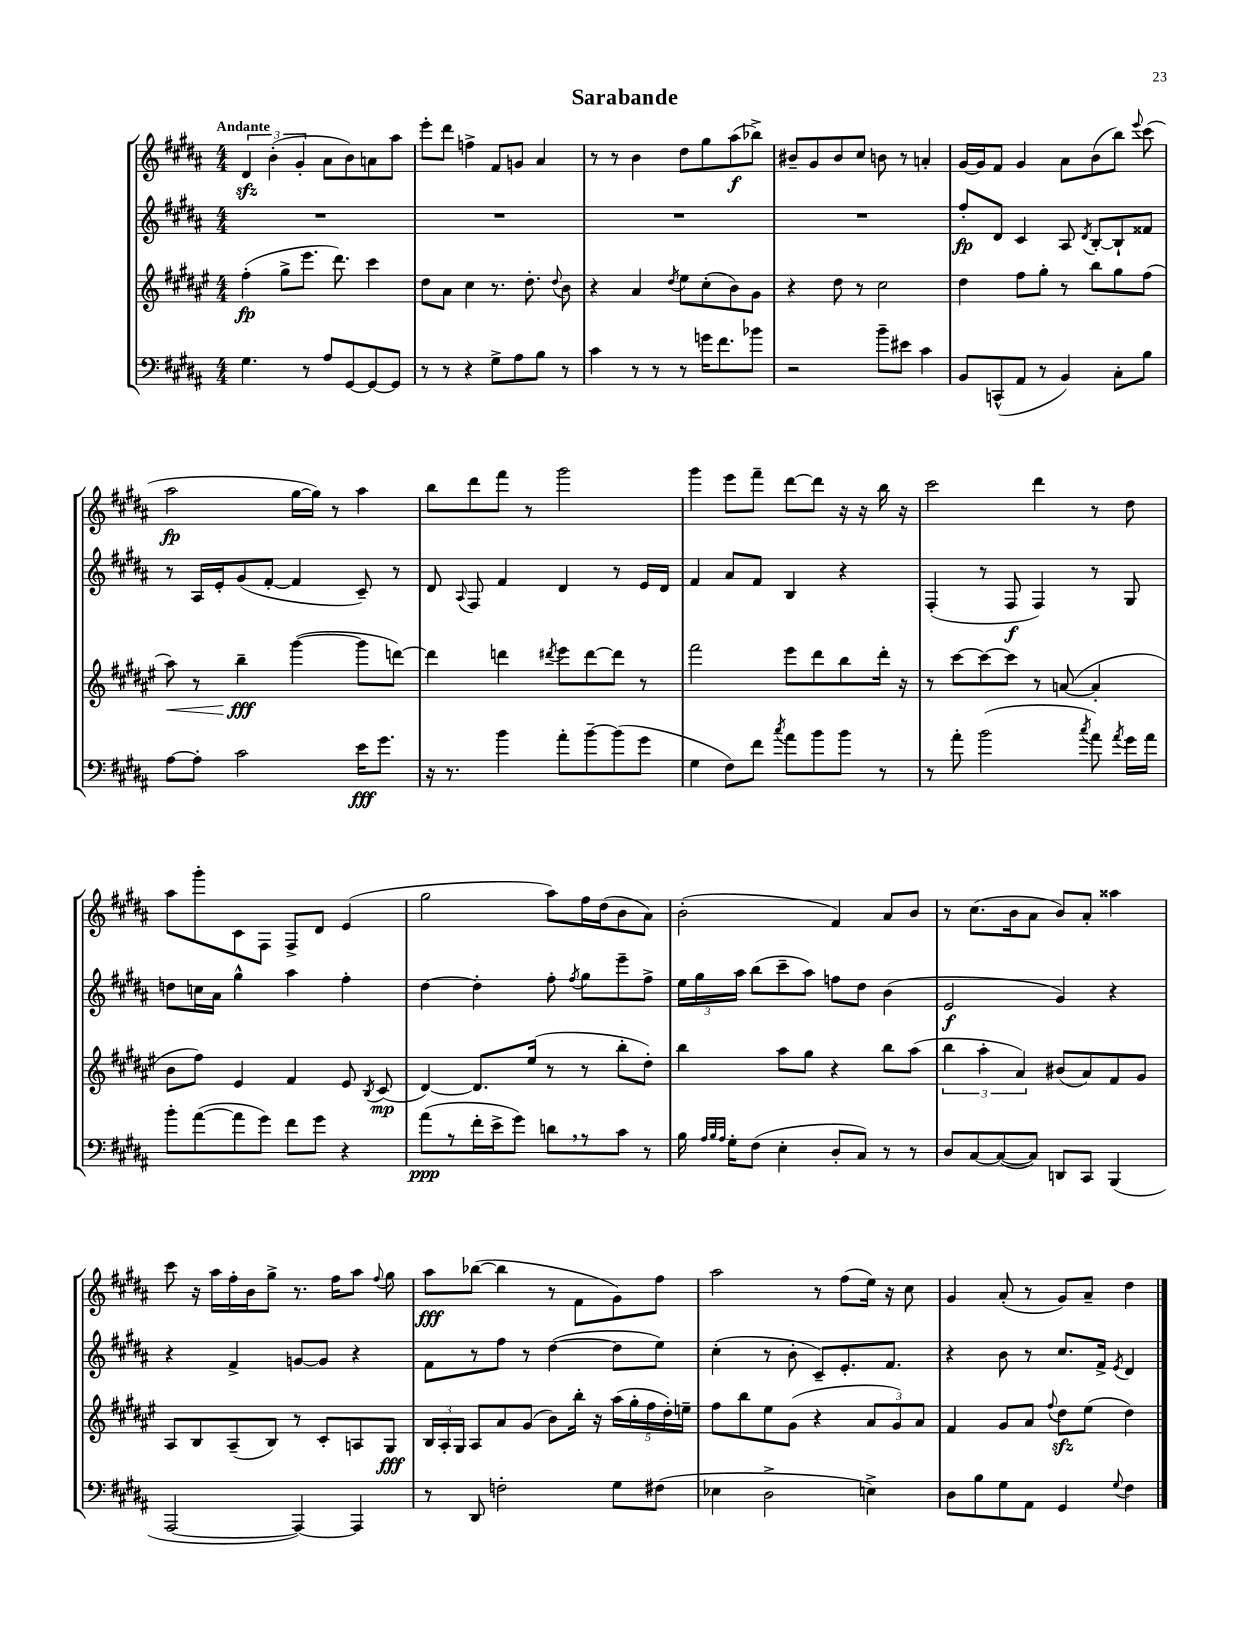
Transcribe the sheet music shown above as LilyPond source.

\header { title = "Sarabande" }
<<
\new StaffGroup <<
\new Staff = "s0" {
    \clef treble \key b \major \numericTimeSignature \time 4/4 \tempo "Andante"
    \autoBeamOff \tuplet 3/2 { dis'4\sfz b'4-.( gis'4-. } ais'8[ b'8) a'8 ais''8] |
    e'''8[-. dis'''8] f''4-> fis'8[ g'8] ais'4 |
    r8 r8 b'4 dis''8[ gis''8 ais''8\f( bes''8]->) |
    bis'8[-- gis'8 bis'8 cis''8] b'8 r8 a'4-. |
    gis'16[~ gis'16 fis'8] gis'4 ais'8[ b'8( b''8]) \appoggiatura { e'''8 } cis'''8( |
    ais''2\fp gis''16[~ gis''16]) r8 ais''4 |
    b''8[ dis'''8 fis'''8] r8 gis'''2 |
    gis'''4 e'''8[ fis'''8]-- dis'''8[~ dis'''8] r16 r16 b''16 r16 |
    cis'''2 dis'''4 r8 dis''8 |
    ais''8[ gis'''8-. cis'8 fis8] fis8[-> dis'8] e'4( |
    gis''2 ais''8[) fis''16 dis''16( b'8 ais'8]) |
    b'2-.( fis'4) ais'8[ b'8] |
    r8 cis''8.[( b'16 ais'8] b'8[) ais'8]-. aisis''4 |
    cis'''8 r16 ais''16[ fis''16-. b'16 gis''8]-> r8. fis''16[ ais''8] \appoggiatura { fis''8 } gis''8 |
    ais''8[\fff bes''8]~( bes''4 r8 fis'8[ gis'8) fis''8] |
    ais''2 r8 fis''8[( e''16]) r16 cis''8 |
    gis'4 ais'8-.( r8 gis'8[) ais'8]-- dis''4 \bar "|." |
}
\new Staff = "s1" {
    \clef treble \key b \major \numericTimeSignature \time 4/4
    \autoBeamOff R1 |
    R1 |
    R1 |
    R1 |
    fis''8[-.\fp dis'8] cis'4 ais8 \acciaccatura { dis'8 } b8[~-. b8-! fisis'8] |
    r8 ais16[ e'16-. gis'8( fis'8]~-. fis'4 cis'8--) r8 |
    dis'8 \appoggiatura { ais8 } fis8 fis'4 dis'4 r8 e'16[ dis'16] |
    fis'4 ais'8[ fis'8] b4 r4 |
    fis4-.( r8 fis8\f fis4) r8 gis8 |
    d''8[ c''16 ais'16] gis''4-^ ais''4 fis''4-. |
    dis''4~ dis''4-. fis''8-. \acciaccatura { fis''8 } gis''8[ e'''8-- fis''8]-> |
    \tuplet 3/2 { e''16[ gis''16 ais''16] } b''8[( cis'''8-- ais''8]) f''8[ dis''8] b'4( |
    e'2\f gis'4) r4 |
    r4 fis'4-> g'8[~ g'8] r4 |
    fis'8[ r8 fis''8] r8 dis''4~( dis''8[ e''8]) |
    cis''4-.( r8 b'8-. cis'8[--) e'8.-. fis'8.] |
    r4 b'8 r8 cis''8.[ fis'16]-> \acciaccatura { e'8 } dis'4 \bar "|." |
}
\new Staff = "s2" {
    \clef treble \key fis \major \numericTimeSignature \time 4/4
    \autoBeamOff fis''4-.\fp( gis''8[-> eis'''8.] dis'''8.) cis'''4 |
    dis''8[ ais'8] cis''4 r8. dis''8.-. \appoggiatura { dis''8 } b'8 |
    r4 ais'4 \acciaccatura { dis''8 } eis''8[ cis''8-.( b'8) gis'8] |
    r4 dis''8 r8 cis''2 |
    dis''4 fis''8[ gis''8]-. r8 b''8[ gis''8 fis''8]( |
    ais''8\<) r8 b''4--\fff\! gis'''4~( gis'''8[ d'''8]~) |
    d'''4 d'''4 \acciaccatura { dis'''8 } eis'''8[ dis'''8~ dis'''8] r8 |
    fis'''2 eis'''8[ dis'''8 b''8 dis'''16]-. r16 |
    r8 cis'''8[~ cis'''8~ cis'''8] r8 a'8~( a'4-. |
    b'8[ fis''8]) eis'4 fis'4 eis'8 \acciaccatura { b8 } cis'8\mp( |
    dis'4~) dis'8.[ eis''16]( r8 r8 b''8[-. dis''8]-.) |
    b''4 ais''8[ gis''8] r4 b''8[ ais''8]( |
    \tuplet 3/2 { b''4 ais''4-. ais'4) } bis'8[( ais'8) fis'8 gis'8] |
    ais8[ b8 ais8--( b8]) r8 cis'8[-. a8 gis8]\fff |
    \tuplet 3/2 { b16[ ais16-. gis16] } ais8[ ais'8 gis'8]( b'8[) b''16]-. r16 \tuplet 5/4 { ais''16[( gis''16-. fis''16 dis''16-.) e''16]-- } |
    fis''8[ b''8 eis''8 gis'8]( r4 \tuplet 3/2 { ais'8[ gis'8) ais'8] } |
    fis'4 gis'8[ ais'8] \appoggiatura { fis''8 } dis''8[\sfz eis''8]( dis''4) \bar "|." |
}
\new Staff = "s3" {
    \clef bass \key b \major \numericTimeSignature \time 4/4
    \autoBeamOff gis4. r8 ais8[ gis,8~ gis,8~ gis,8] |
    r8 r8 r4 gis8[-> ais8 b8] r8 |
    cis'4 r8 r8 r8 g'16[ fis'8. bes'8] |
    r2 b'8[-- eis'8] cis'4 |
    b,8[ c,8-^( ais,8] r8 b,4) cis8[-. b8] |
    ais8[~ ais8]-. cis'2 e'16[\fff gis'8.] |
    r16 r8. b'4 ais'8[-. b'8~-- b'8( gis'8] |
    gis4 fis8[) fis'8] \acciaccatura { cis''8 } ais'8[ b'8 b'8] r8 |
    r8 ais'8-. b'2( \acciaccatura { cis''8 } ais'8) \acciaccatura { ais'8 } gis'16[ ais'16] |
    b'8[-. ais'8~( ais'8 gis'8]) fis'8[ gis'8] r4 |
    ais'8[\ppp( r8 fis'16-. e'16-> gis'8]) d'8[ \breathe r8 cis'8] r8 |
    b16 \grace { ais32[ b32 ais32] } gis16[-. fis8]( e4-. dis8[-. cis8]) r8 r8 |
    dis8[ cis8~ cis8~( cis8]) d,8[ cis,8] b,,4( |
    ais,,2~ ais,,4~) ais,,4 |
    r8 dis,8 f2-. gis8[ fis8]( |
    ees4 dis2-> e4->) |
    dis8[ b8 gis8 ais,8] gis,4 \appoggiatura { gis8 } fis4 \bar "|." |
}
>>
>>
\layout { \context { \Score \remove "Bar_number_engraver" } }
